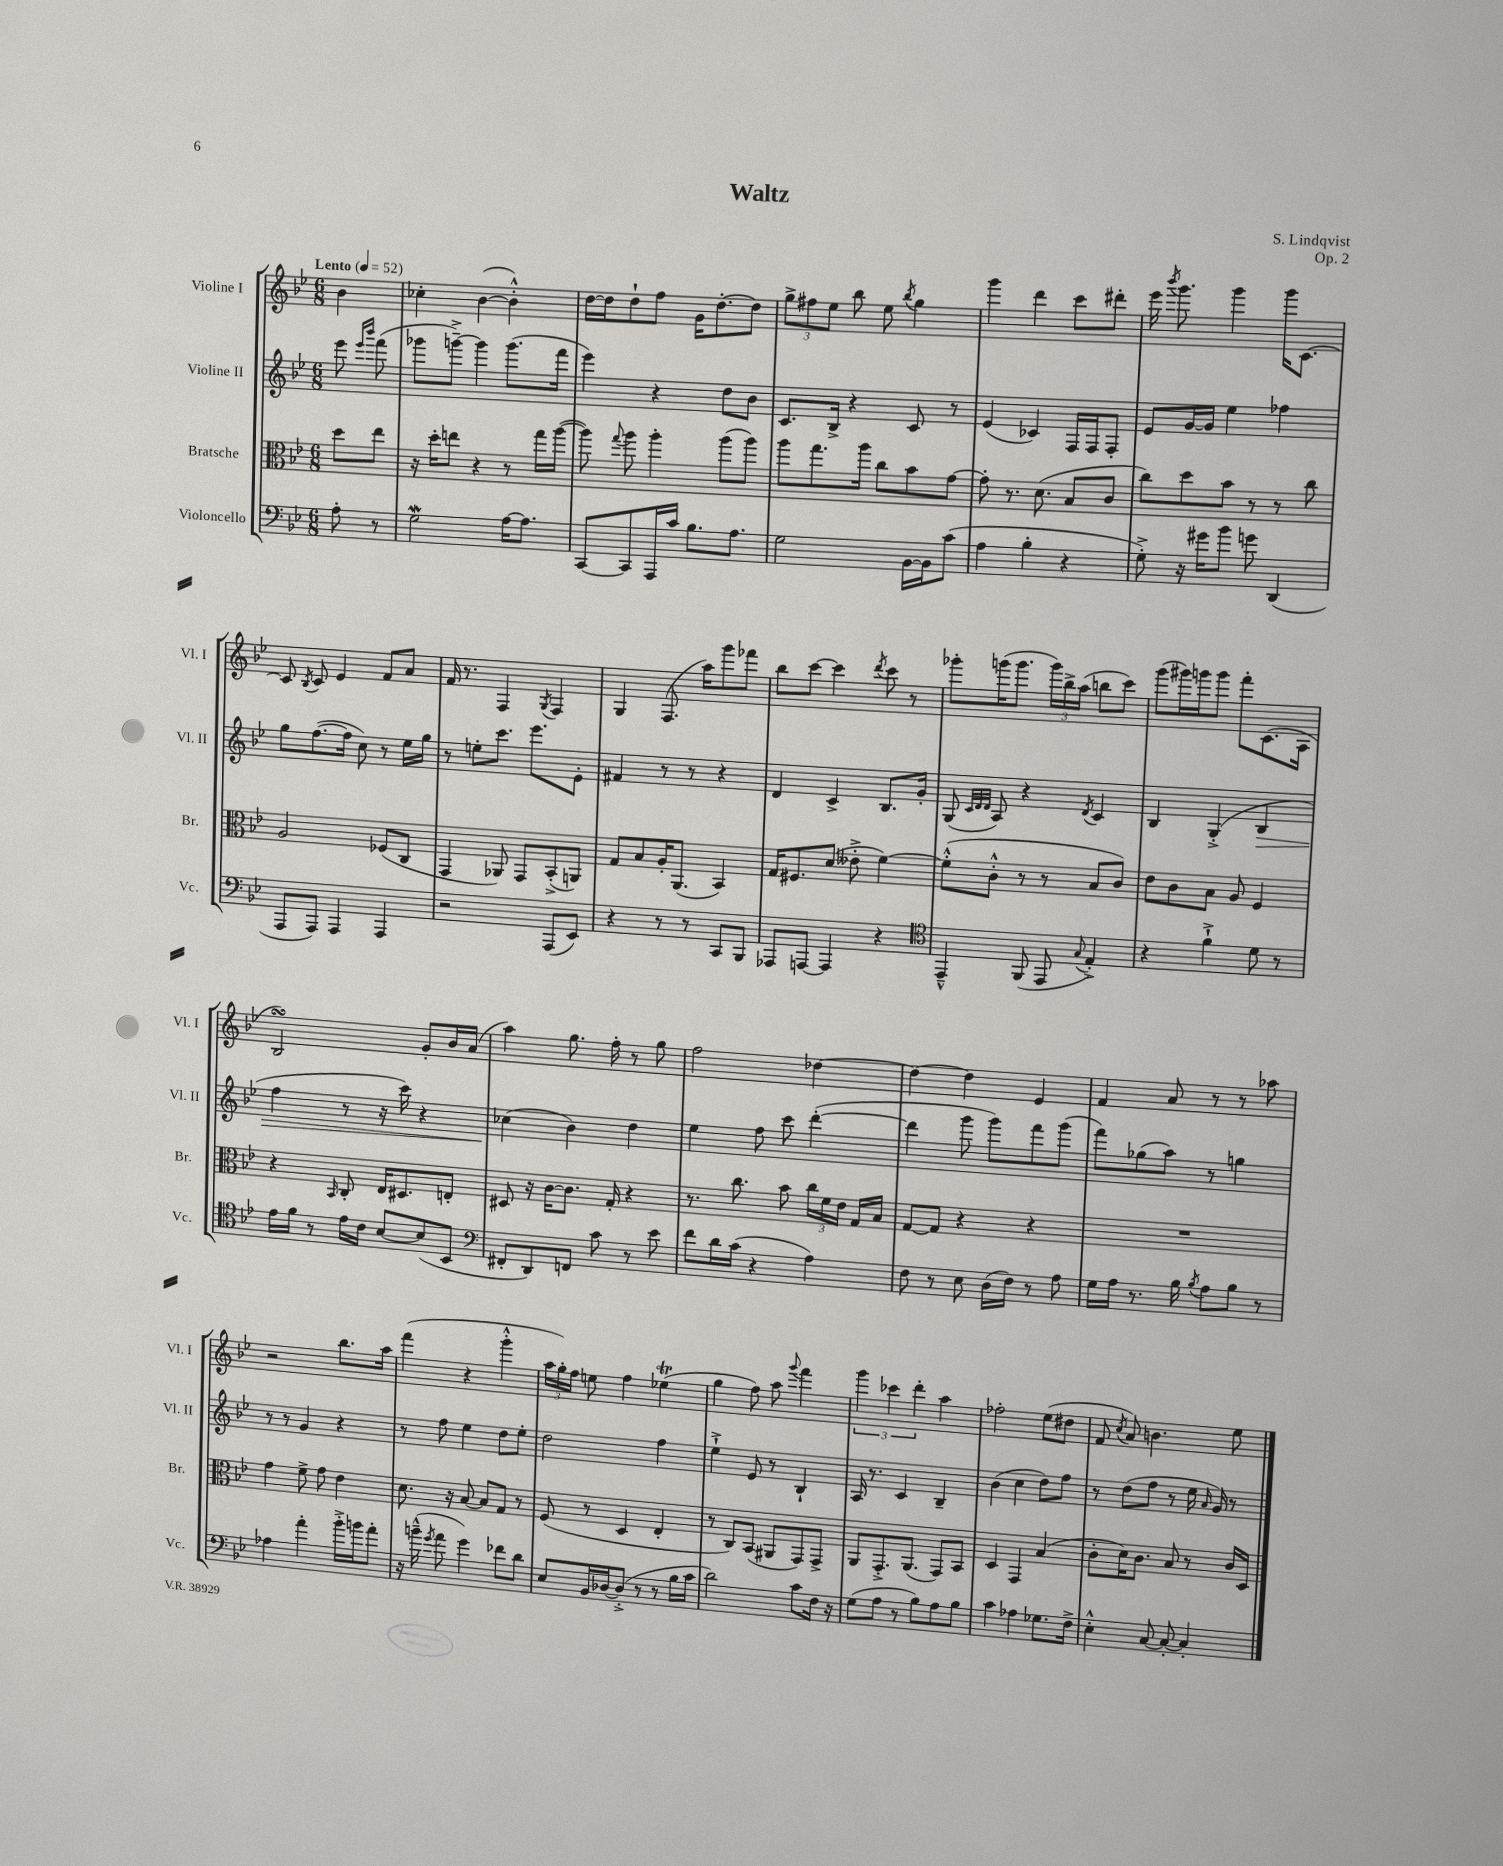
\header { title = "Waltz" composer = "S. Lindqvist" opus = "Op. 2" }
<<
\new StaffGroup <<
\new Staff = "s0" \with { instrumentName = "Violine I" shortInstrumentName = "Vl. I" } {
    \clef treble \key bes \major \numericTimeSignature \time 6/8 \partial 4 \tempo "Lento" 4 = 52
    \autoBeamOff bes'4 |
    ces''4-. bes'4~( bes'4-.-^) |
    d''16[~ d''16 d''8-! f''8] g'16[ d''8.~-. d''8] |
    \tuplet 3/2 { g''8[-> fis''8 ees''8] } bes''8 ees''8 \acciaccatura { bes''8 } g''4 |
    g'''4 d'''4 c'''8[ dis'''8]-. |
    ees'''16 \acciaccatura { bes'''8 } g'''8. g'''4 g'''16[ c'8.]~ |
    c'8 \acciaccatura { bes8 } c'8 ees'4 f'8[ a'8] |
    f'16 r8. f4 \acciaccatura { g8 } f4 |
    g4 f8.( a''16[) g'''8 fes'''8] |
    bes''8[ c'''8]~ c'''4 \acciaccatura { d'''8 } c'''8 r8 |
    ges'''8[-. g'''16( g'''8.] \tuplet 3/2 { g'''16[) bes''16-> a''16]( } b''8[ c'''8]) |
    g'''8[( gis'''16) g'''16 g'''8] f'''8[-. c'8.( a16] |
    bes2\turn) g'8[-. bes'16 a'16]( |
    a''4) g''8. f''16-. r8 g''8 |
    f''2 des''4~ |
    des''4~ des''4 ees'4 |
    f'4 a'8 r8 r8 aes''8 |
    r2 bes''8.[ a''16] |
    f'''4( r4 g'''4-.-^ |
    \tuplet 3/2 { a''16[ g''16-.) f''16] } e''8 f''4 ees''4\trill( |
    g''4 f''8) a''8 \appoggiatura { g'''8 } f'''4 |
    \tuplet 3/2 { g'''4 ces'''4 d'''4-. } a''4 |
    fes''2-. ees''8[( dis''8] |
    f'8 \acciaccatura { c''8 } a'8) b'4. ees''8 \bar "|." |
}
\new Staff = "s1" \with { instrumentName = "Violine II" shortInstrumentName = "Vl. II" } {
    \clef treble \key bes \major \numericTimeSignature \time 6/8 \partial 4
    \autoBeamOff ees'''8 \grace { ees'''16[ bes'''16] } f'''8( |
    ges'''8[ g'''8]~--->) g'''4 g'''8.[( f'''16] |
    ees'''4) r4 d''8[ bes'8] |
    c'8.[ bes16]-> r4 c'8 r8 |
    ees'4( ces'4) f16[ f16 f8]-. |
    ees'8[ g'16~ g'16] ees''4 fes''4 |
    g''8[ f''8.~( f''16] c''8) r8 ees''16[ g''16] |
    r8 e''8[-. c'''8.] ees'''8.[ ees'8]-. |
    fis'4 r8 r8 r4 |
    d'4 c'4-> bes8.[ g'16]-. |
    g8( \grace { c'32[ d'32 d'32] } a8) r4 \acciaccatura { d'8 } c'4 |
    bes4 g4-.->( bes4\> |
    f''4 r8 r16 c'''16) r4 |
    ces''4\!( bes'4) d''4 |
    ees''4 f''8 c'''8 d'''4~-.( |
    d'''4 g'''8 g'''8[) f'''8 g'''8]( |
    f'''8[) ges''8( a''8]) r8 g''4 |
    r8 r8 g'4 r4 |
    r8 f''8 ees''4 d''8[ ees''8]-. |
    d''2 f''4 |
    ees''4-!-> ees'8 r8 bes4-! |
    a16 r8. c'4 bes4-- |
    bes'4( c''4 d''8[) f''8] |
    r8 d''8[( f''8] r8 ees''16 \grace { a'16 } g'16) r8 \bar "|." |
}
\new Staff = "s2" \with { instrumentName = "Bratsche" shortInstrumentName = "Br." } {
    \clef alto \key bes \major \numericTimeSignature \time 6/8 \partial 4
    \autoBeamOff d''8[ ees''8] |
    r16 d''16[-. e''8] r4 r8 g''16[ a''16]~( |
    a''8) \appoggiatura { g''8 } a''8 a''4-. a''8[( a''8]) |
    a''8[ g''8. a''16] c''8[ bes'8 g'8]~ |
    g'8-. r8. d'8.( bes8[ c'8] |
    c''8[) d''8 bes'8] r8 r8 c''8 |
    a2 fes8[( c8] |
    g,4 aes,8) g,8[ bes,8-.->( a,8]) |
    g8[ bes8 a16-. a,8.]( bes,4) |
    g16[ fis8. d'8]( eeses'8-.-> f'4~) |
    f'8[-.-^( c'8]-.-^ r8 r8 bes8[ c'8]) |
    ees'8[ c'8 bes8] a8 f4 |
    r4 \grace { bes,16 } c8-. ees16[ dis8. e8]-. |
    dis8 r16 c'16[~ c'8.] g16-. r4 |
    r8. c''8. bes'8 \tuplet 3/2 { c''16[ f'16 ees'16] } g16[ bes16] |
    g8[~ g8] r4 r4 |
    R2. |
    g'4 f'8-> g'8 ees'4 |
    d'8. r16 bes8~ bes8[ g8] r8 |
    f8( r8 d4 ees4-. |
    r8 c8[) bes,8]( ais,8[ g,8) g,8]-> |
    a,8[ g,8.-.-> a,8.]( g,8[) bes,8] |
    d4 g,4 bes4( |
    c'8[-. d'16) c'8.] bes8 r8 c'16[ d16] \bar "|." |
}
\new Staff = "s3" \with { instrumentName = "Violoncello" shortInstrumentName = "Vc." } {
    \clef bass \key bes \major \numericTimeSignature \time 6/8 \partial 4
    \autoBeamOff a8-. r8 |
    g2\mordent a16[~ a8.] |
    c,8[~ c,8 a,,16 c'16] bes8.[ a8.] |
    g2 bes,16[~ bes,16 c'8]( |
    a4 bes4-. r4 |
    g8-.->) r16 gis'16[ bes'8] g'8 d,4( |
    a,,8[ a,,8]) a,,4 a,,4 |
    r2 a,,8[( ees,8]) |
    r4 r8 r8 c,8[ bes,,8] |
    aes,,8[ a,,8]~ a,,4 r4 |
    \clef tenor ees,4---^ f,8( ees,8 \appoggiatura { g8 } ees4-.->) |
    r4 f'4-!-> d'8 r8 |
    ees'16[ f'16] r8 ees'16[ c'16] bes8[~ bes8( bes,8] |
    \clef bass fis,8[-. d,8) f,8] c'8 r8 ees'8 |
    f'8[ d'16 c'16]( r4 a4) |
    f8 r8 ees8 d16[( f16]) r8 a8 |
    g16[ a16] r8. bes16 \acciaccatura { bes8 } a8[ bes8] r8 |
    aes4 a'4-. bes'16[-.-> b'16 a'8]-. |
    r16 b'16---^( \acciaccatura { g'8 } a'8 g'4) fes'8[ d'8] |
    ees8[ bes,16 des16~ des8]-.->( r8 r8 bes16[ c'16] |
    d'2) c'8[ f16] r16 |
    g8[( a8] r8 bes8[) a8 bes8] |
    c'4 aes4 ges8.[ f16]-> |
    ees4-.-^ c8~ c8~-. c4-. \bar "|." |
}
>>
>>
\layout { \context { \Score \remove "Bar_number_engraver" } }
